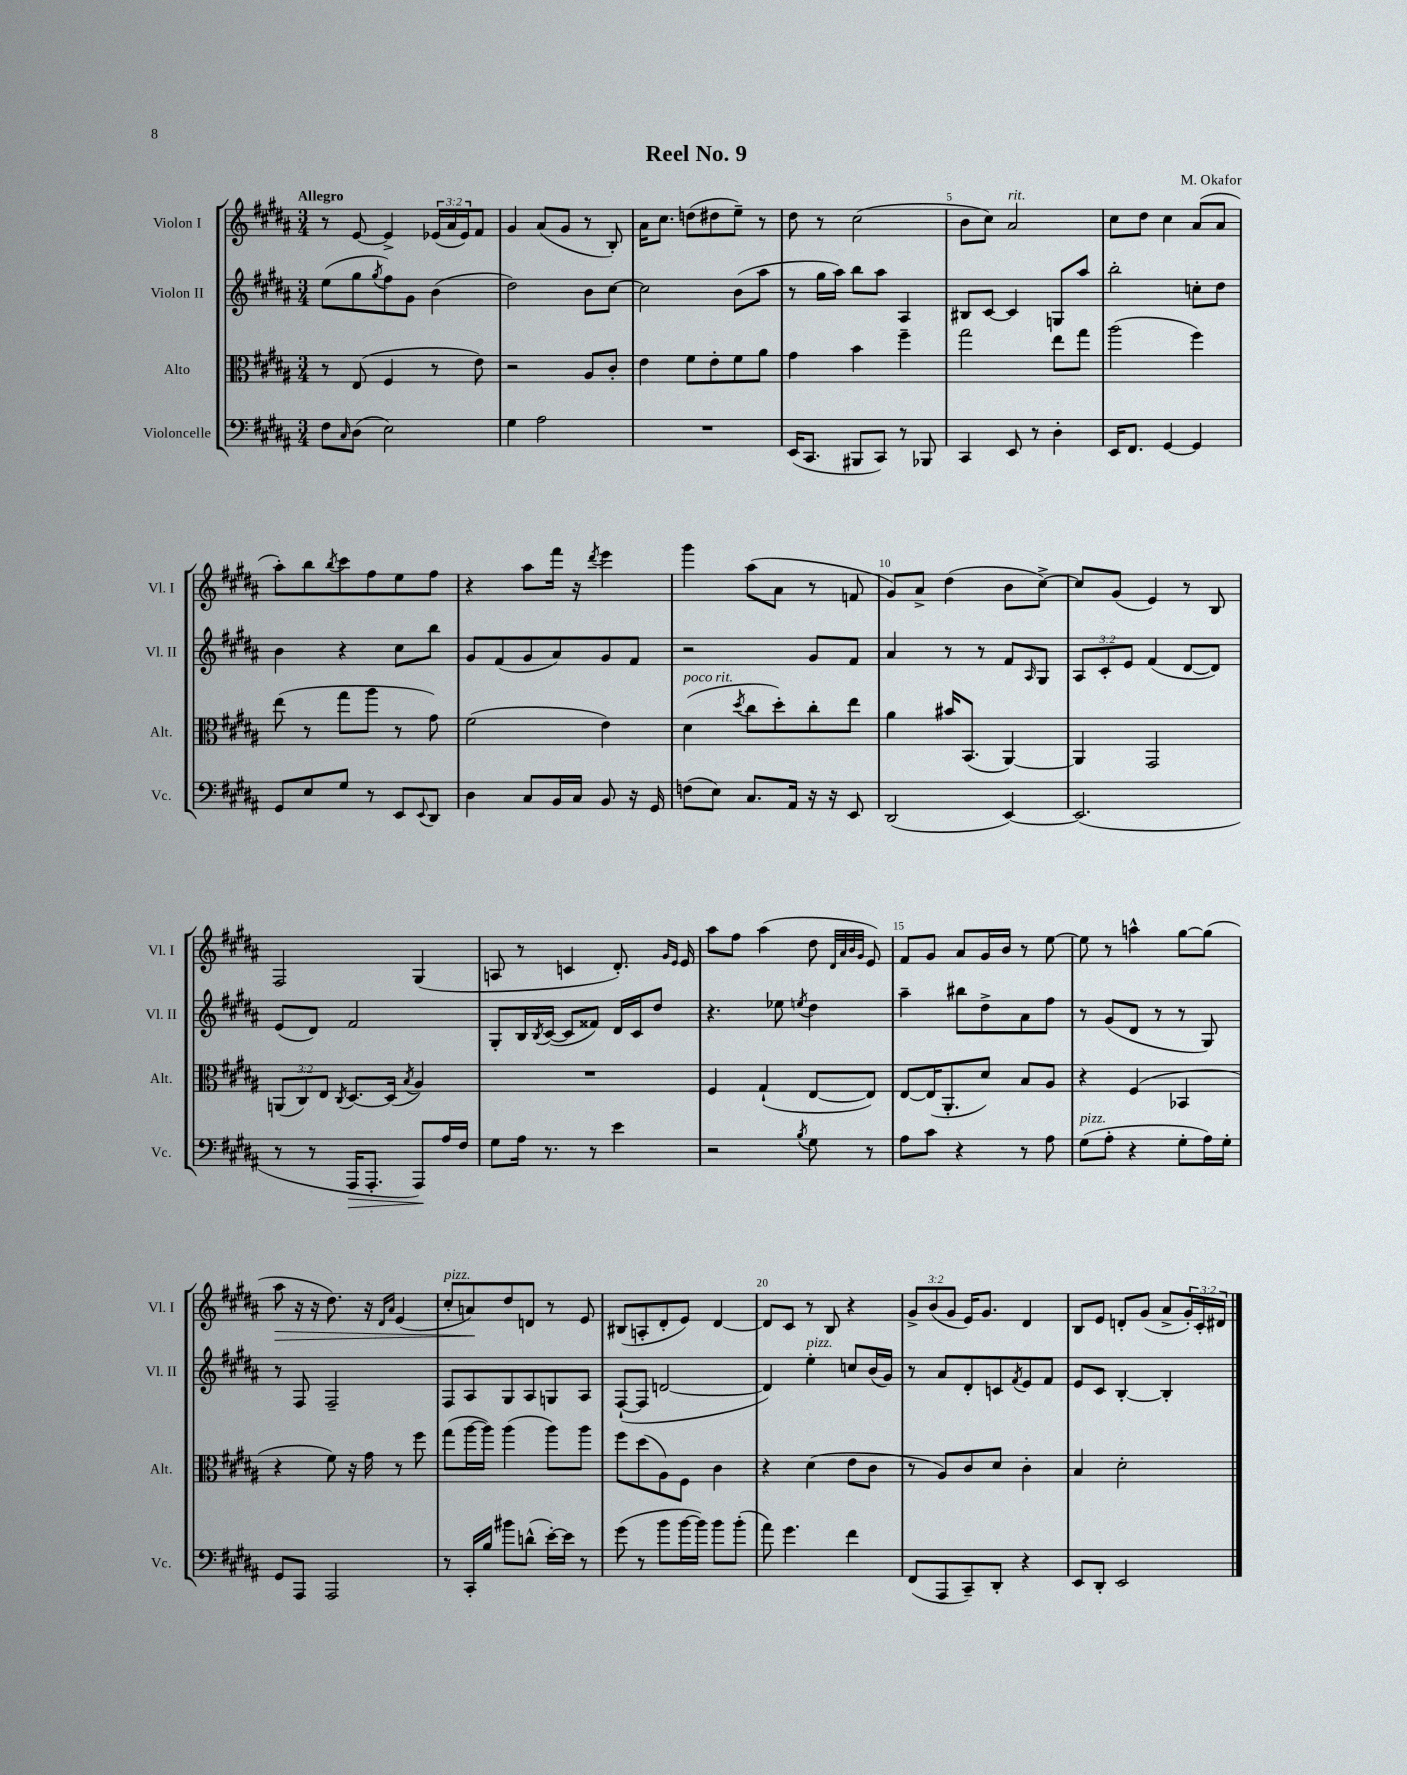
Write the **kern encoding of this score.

**kern	**kern	**kern	**kern
*staff4	*staff3	*staff2	*staff1
*clefF4	*clefC3	*clefG2	*clefG2
*k[f#c#g#d#a#]	*k[f#c#g#d#a#]	*k[f#c#g#d#a#]	*k[f#c#g#d#a#]
*M3/4	*M3/4	*M3/4	*M3/4
8F#\L	8r	(8ee\L	8r
16qqC#/	.	.	.
(8D#\J	(8E/	8gg#\	[8e/
.	.	8qgg#/	.
2E\)	4F#/	8ff#\)	4e^/]
.	.	8g#\J	.
.	8r	(4b\	(24e-/LL
.	.	.	24a#/
.	.	.	24e-/J)
.	8e\)	.	8f#/J
=	=	=	=
4G#\	2r	2dd#\)	4g#/
2A#\	.	.	(8a#/L
.	.	.	8g#/J
.	8A#/L	8b\L	8r
.	8c#'/J	[8cc#\J	8B'/)
=	=	=	=
2.r	4e\	2cc#\]	16a#\LK
.	.	.	8.cc#\J
.	8f#\L	.	(8dd\L
.	8e'\	.	8dd#\
.	8f#\	(8b\L	8ee~\J)
.	8a#\J	8aa#\J	8r
=	=	=	=
(16EE/LK	4g#\	8r	8dd#\
8.CC#/J	.	.	.
.	.	16gg#\LL	8r
.	.	16aa#\JJ)	.
8BBB#/L	4b\	8bb\L	(2cc#\
8CC#/J)	.	8aa#\J	.
8r	4ff#~\	4A#/	.
8BBB-/	.	.	.
=	=	=	=
4CC#/	2gg#\	8B#/L	8b\L
.	.	[8c#/J	8cc#\J)
8EE/	.	4c#/]	2a#/
8r	.	.	.
4D#'\	8ee\L	8G/L	.
.	8gg#\J	8aa#/J	.
=	=	=	=
16EE/LK	(2aa#\	2bb'\	8cc#\L
8.FF#/J	.	.	.
.	.	.	8dd#\J
[4GG#/	.	.	4cc#\
4GG#/]	4ff#\)	8cc'\L	(8a#/L
.	.	8dd#\J	8a#/J
=	=	=	=
8GG#/L	(8ee\	4b\	8aa#'\L)
8E/	8r	.	8bb\
.	.	.	8qbb/
8G#/J	8gg#\L	4r	8ccc#\
8r	8aa#\J	.	8ff#\
8EE/L	8r	8cc#\L	8ee\
8qqEE/	.	.	.
8DD#/J	8g#\)	8bb\J	8ff#\J
=	=	=	=
4D#\	(2f#\	8g#/L	4r
.	.	(8f#/	.
8C#/L	.	8g#/	8aa#\L
16BB/L	.	8a#/)	16fff#\Jk
16C#/JJ	.	.	16r
.	.	.	8qddd#/
8BB/	4e\)	8g#/	4eee\
16r	.	8f#/J	.
16GG#/	.	.	.
=	=	=	=
(8F\L	(4d#\	2r	4ggg#\
8E\J)	.	.	.
.	8qdd#/	.	.
8.C#/L	8cc#\L	.	(8aa#\L
.	8dd#'\)	.	8a#\J
16AA#/Jk	.	.	.
16r	8cc#'\	8g#/L	8r
16r	.	.	.
8EE/	8ee\J	8f#/J	8f/
=	=	=	=
(2DD#/	4a#\	4a#/	8g#/L)
.	.	.	8a#^/J
.	16b#/LK	8r	(4dd#\
.	(8.BB/J	.	.
.	.	8r	.
[4EE/)	[4AA#/)	8f#/L	8b\L
.	.	16qqA#/	.
.	.	8G#/J	[8cc#^\J)
=	=	=	=
(2.EE/]	4AA#/]	12A#/L	8cc#/]L
.	.	12c#'/	.
.	.	.	(8g#/J
.	.	12e/J	.
.	2GG#/	(4f#/	4e/)
.	.	[8d#/L	8r
.	.	8d#/]J)	8B/
=	=	=	=
8r	(12AA/L	(8e/L	2F#/
.	12C#/)	.	.
8r	.	8d#/J)	.
.	12E/J	.	.
.	8qC#/	.	.
16AAA#/LK	[8.D#/L	2f#/	.
8.AAA#'/J	.	.	.
.	(16D#/]Jk	.	.
.	8qB/	.	.
8AAA#/L)	4A#/)	.	(4G#/
16A#/L	.	.	.
16F#/JJ	.	.	.
=	=	=	=
8G#\L	2.r	8G#'/L	8A/
16A#\Jk	.	16B/L	8r
.	.	8qB/	.
8.r	.	([16c#/JJ	.
.	.	8c#/]L	4c/
8r	.	8f##/J)	.
4e\	.	16d#/LL	8.d#'/)
.	.	16c#/J	.
.	.	8dd#/J	.
.	.	.	16qqg#/LL
.	.	.	16qqe/JJ
.	.	.	16e/
=	=	=	=
2r	4F#/	4.r	8aa#\L
.	.	.	8ff#\J
.	(4G#`/	.	(4aa#\
.	.	8ee-\	.
8qB/	.	8qee/	.
8G#\	[8E/L	4dd#\	8dd#\
.	.	.	32qqd#/LLL
.	.	.	32qqa#/
.	.	.	32qqb/
.	.	.	32qqg#/JJJ
8r	8E/]J)	.	8e/)
=	=	=	=
8A#\L	[8E/L	4aa#~\	8f#/L
8c#\J	(16E/]K	.	8g#/J
.	8.AA#'/	.	.
4r	.	8bb#\L	8a#/L
.	8d#/J)	8dd#^\	16g#/L
.	.	.	16b/JJ
8r	8B/L	8a#\	8r
8A#\	8A#/J	8ff#\J	[8ee\
=	=	=	=
(8G#\L	4r	8r	8ee\]
8A#'\J	.	(8g#/L	8r
4r	(4F#/	8d#/J	4aa^^\
.	.	8r	.
8G#'\L	4BB-/	8r	[8gg#\L
16A#\L)	.	8G#/)	(8gg#\]J
16G#'\JJ	.	.	.
=	=	=	=
8GG#/L	4r	8r	8aa#\
8AAA#/J	.	8F#/	16r
.	.	.	16r
2AAA#/	8f#\)	2F#~/	8.dd#\)
.	16r	.	.
.	16g#\	.	16r
.	.	.	16qqd#/LL
.	.	.	16qqa#/JJ
.	8r	.	(4e/
.	8ff#\	.	.
=	=	=	=
8r	(8gg#\L	8F#/L	8cc#'/L
16CC#'/LL	[16aa#\L	8A#/	8a/)
16B/JJ	16aa#\]JJ)	.	.
8b#\L	(4aa#\	8G#/	8dd#/
(8d^^\J	.	8A#/	8d/J
[16e'\LL)	8aa#\L)	8G/	8r
16e\]JJ	.	.	.
8r	8aa#\J	8A#/J	8e/
=	=	=	=
(8g#\	8ff#\L	([8F#`/L	(8B#/L
8r	(8dd#\	8F#/]J	8A'/
8b\L	8A#\)	[2d/	8d#'/
[16b\L	8F#\J	.	8e/J)
16b\]JJ)	.	.	.
8b\L	4c#\	.	[4d#/
(8b'\J	.	.	.
=	=	=	=
8a#\)	4r	4d/])	8d#/]L
4.g#\	.	.	8c#/J
.	(4d#\	4ee'\	8r
.	.	.	8B/
4f#\	8e\L	8cc/L	4r
.	8c#\J	(16b/L	.
.	.	16g#/JJ)	.
=	=	=	=
(8FF#/L	8r	8r	12g#^/L
.	.	.	(12b/
8AAA#/	8A#/L)	8a#/L	.
.	.	.	12g#/J
8CC#~/)	8c#/	8d#'/	16e/LK)
.	.	.	8.g#/J
8DD#'/J	8d#/J	8c/	.
.	.	8qf#/	.
4r	4c#'\	8e/	4d#/
.	.	8f#/J	.
=	=	=	=
8EE/L	4B/	8e/L	8B/L
8DD#'/J	.	8c#/J	8e/J
2EE/	2d#'\	[4B'/	8d'/L
.	.	.	(8g#/J
.	.	4B'/]	8a#^/L
.	.	.	24g#'/L)
.	.	.	24c#'/
.	.	.	24d#/JJ
==	==	==	==
*-	*-	*-	*-
